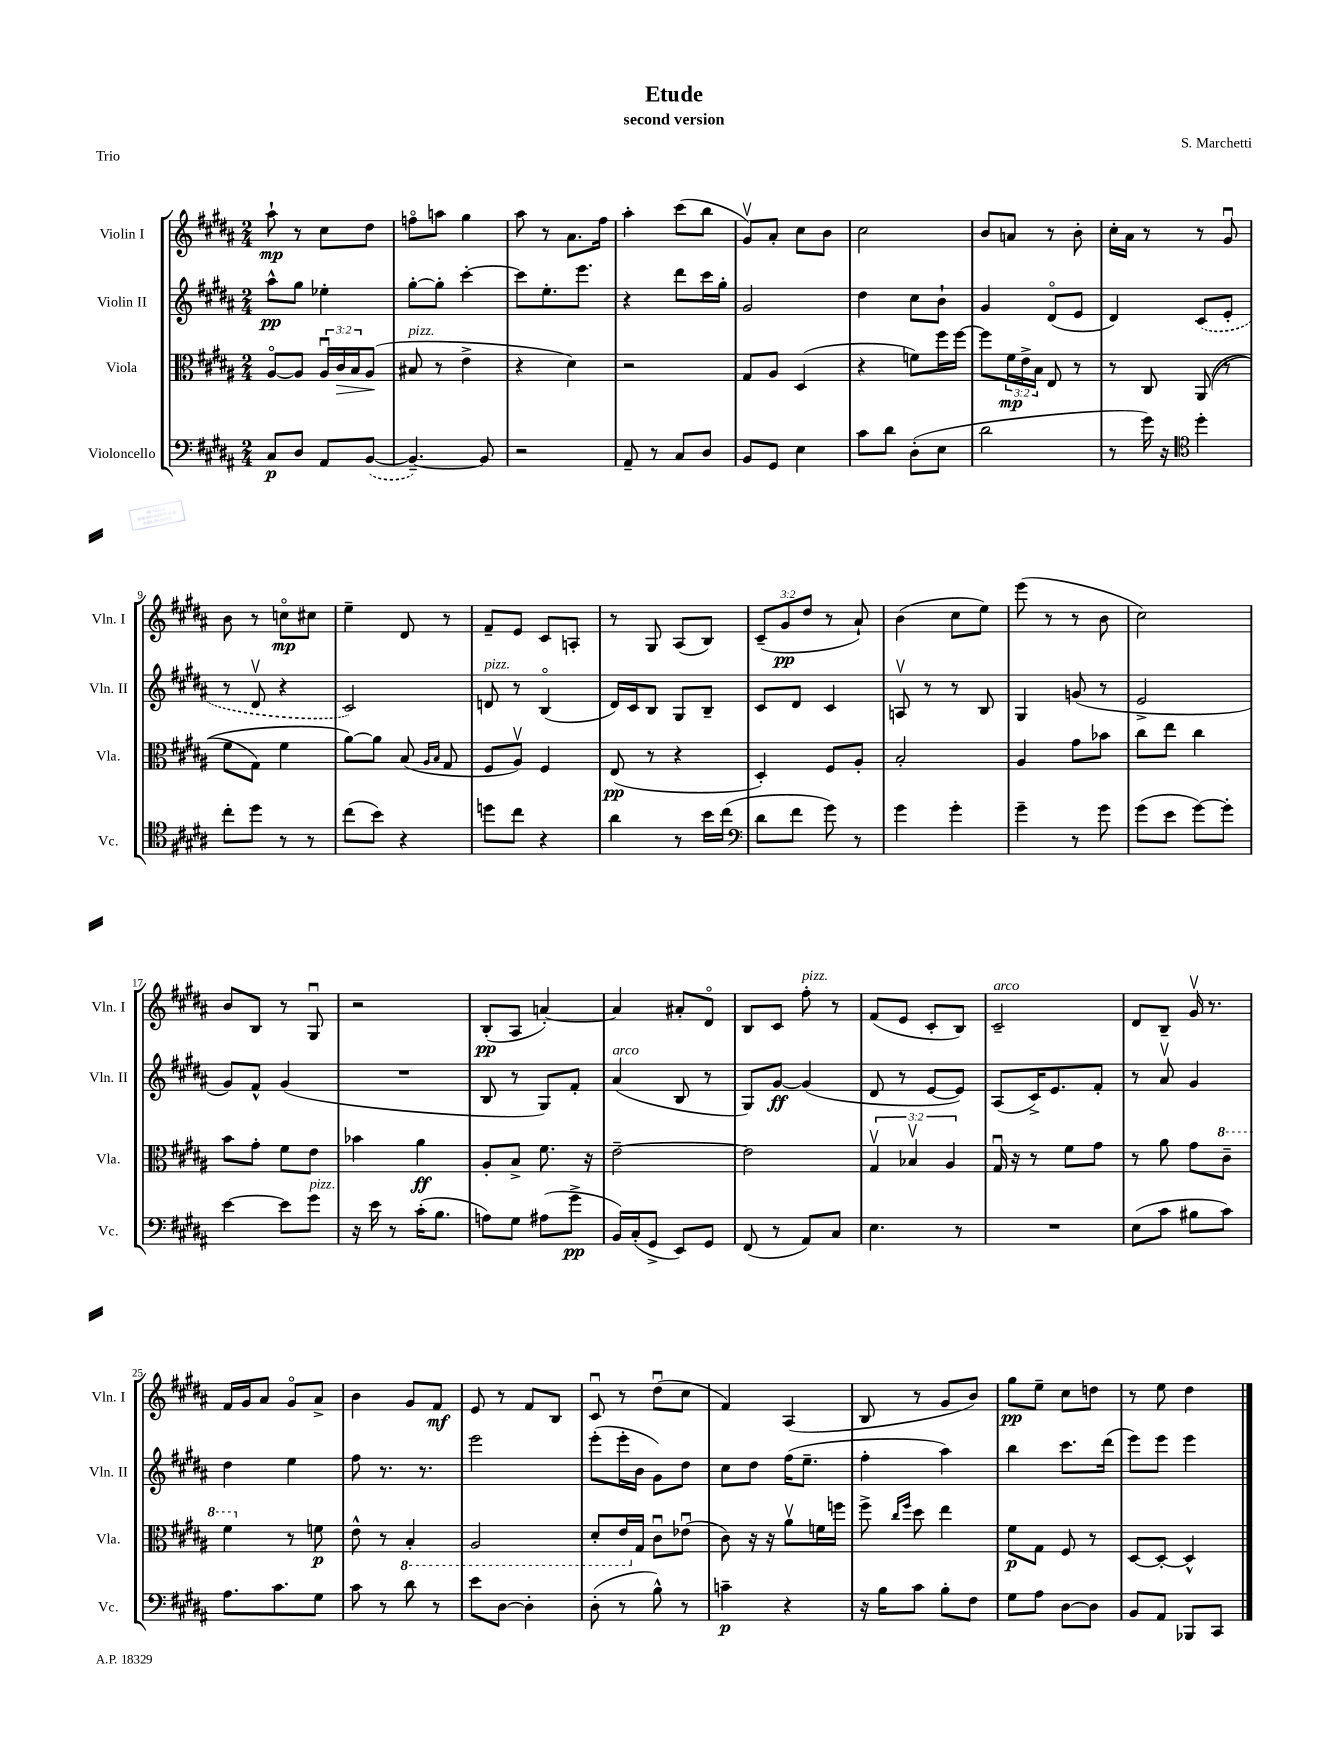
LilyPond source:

\header { title = "Etude" composer = "S. Marchetti" subtitle = "second version" piece = "Trio" }
<<
\new StaffGroup <<
\new Staff = "s0" \with { instrumentName = "Violin I" shortInstrumentName = "Vln. I" } {
    \clef treble \key b \major \numericTimeSignature \time 2/4 \override Staff.TupletNumber.text = #tuplet-number::calc-fraction-text
    ais''8-!\mp r8 cis''8 dis''8 |
    f''8\flageolet a''8 gis''4 |
    ais''8 r8 ais'8. fis''16 |
    ais''4-. cis'''8( b''8 |
    gis'8\upbow) ais'8-. cis''8 b'8 |
    cis''2 |
    b'8 a'8 r8 b'8-. |
    cis''16-. ais'16 r8 r8 gis'8\downbow |
    b'8 r8 c''8\flageolet\mp cis''8 |
    e''4-- dis'8 r8 |
    fis'8-- e'8 cis'8 a8-. |
    r8 gis8 ais8( b8) |
    \tuplet 3/2 { cis'8--( gis'8\pp dis''8 } r8 ais'8-!) |
    b'4( cis''8 e''8) |
    e'''8( r8 r8 b'8 |
    cis''2) |
    b'8 b8 r8 gis8\downbow |
    r2 |
    b8-.\pp( ais8 a'4~-.) |
    a'4 ais'8-. dis'8\flageolet |
    b8 cis'8 fis''8-.^\markup { \italic "pizz." } r8 |
    fis'8( e'8 cis'8-. b8) |
    cis'2--^\markup { \italic "arco" } |
    dis'8 b8-- gis'16\upbow r8. |
    fis'16 gis'16 ais'8 gis'8\flageolet ais'8-> |
    b'4 gis'8 fis'8\mf |
    e'8 r8 fis'8 b8 |
    cis'8\downbow r8 dis''8\downbow( cis''8 |
    fis'4) ais4( |
    b8 r8 gis'8 b'8) |
    gis''8\pp e''8-- cis''8 d''8 |
    r8 e''8 dis''4 \bar "|." |
}
\new Staff = "s1" \with { instrumentName = "Violin II" shortInstrumentName = "Vln. II" } {
    \clef treble \key b \major \numericTimeSignature \time 2/4
    ais''8-^\pp gis''8 ees''4-. |
    gis''8~-. gis''8-. cis'''4~-. |
    cis'''8 e''8.-. e'''8. |
    r4 dis'''8 cis'''16 gis''16-. |
    gis'2 |
    dis''4 cis''8 b'8-! |
    gis'4 dis'8\flageolet( e'8 |
    dis'4) \once \slurDashed cis'8( e'8-. |
    r8 dis'8\upbow r4 |
    cis'2) |
    d'8^\markup { \italic "pizz." } r8 b4\flageolet( |
    dis'16) cis'16 b8 gis8 b8-- |
    cis'8 dis'8 cis'4 |
    a8\upbow r8 r8 b8 |
    gis4 g'8( r8 |
    e'2-> |
    gis'8) fis'8-^ gis'4( |
    R2 |
    b8 r8 gis8) fis'8-. |
    ais'4^\markup { \italic "arco" }( b8 r8 |
    gis8) gis'8~\ff gis'4( |
    dis'8 r8 e'8~ e'8) |
    ais8( cis'16->) e'8. fis'8-. |
    r8 ais'8\upbow gis'4 |
    dis''4 e''4 |
    fis''8 r8. r8. |
    e'''2 |
    e'''8-.( e'''16-. b'16 gis'8) dis''8 |
    cis''8 dis''8 fis''16( e''8.-- |
    fis''4-. ais''4) |
    b''4 cis'''8. dis'''16( |
    e'''8) e'''8 e'''4 \bar "|." |
}
\new Staff = "s2" \with { instrumentName = "Viola" shortInstrumentName = "Vla." } {
    \clef alto \key b \major \numericTimeSignature \time 2/4 \override Staff.TupletNumber.text = #tuplet-number::calc-fraction-text
    ais8~\flageolet ais8 \tuplet 3/2 { ais16\downbow cis'16\> b16 } ais8\!( |
    bis8^\markup { \italic "pizz." } r8 e'4-> |
    r4 dis'4) |
    r2 |
    gis8 ais8 dis4( |
    r4 f'8) fis''16 fis''16~ |
    fis''8 \tuplet 3/2 { fis'16\mp e'16-> b16 } e8 r8 |
    r8 cis8 ais,8(\( r8 |
    fis'8 gis8) fis'4 |
    ais'8~\) ais'8 b8( \grace { ais16 b16 } gis8 |
    fis8 ais8\upbow) fis4 |
    e8\pp( r8 r4 |
    dis4-.) fis8 ais8-. |
    b2-. |
    ais4 gis'8 bes'8 |
    cis''8 e''8 cis''4 |
    b'8 gis'8-. fis'8 e'8 |
    bes'4 ais'4\ff |
    ais8-. b8-> fis'8. r16 |
    e'2~-- |
    e'2 |
    \tuplet 3/2 { gis4\upbow bes4\upbow ais4 } |
    gis16\downbow r16 r8 fis'8 gis'8 |
    r8 ais'8 gis'8 \ottava #1 cis''8-- |
    fis''4 \ottava #0 r8 f'8\p |
    e'8-^ r8 \ottava #-1 b,4-. |
    ais,2 |
    dis8-. e16 \ottava #0 gis16 cis'8\downbow ees'8\downbow( |
    cis'8) r16 r16 ais'8\upbow f'16 f''16 |
    fis''8-> \grace { cis''16 fis''16 } dis''8 e''4 |
    fis'8\p gis8 fis8 r8 |
    dis8~ dis8~-. dis4-^ \bar "|." |
}
\new Staff = "s3" \with { instrumentName = "Violoncello" shortInstrumentName = "Vc." } {
    \clef bass \key b \major \numericTimeSignature \time 2/4
    cis8\p dis8 ais,8 \once \slurDashed b,8~( |
    b,4.~--) b,8 |
    r2 |
    ais,8-- r8 cis8 dis8 |
    b,8 gis,8 e4 |
    cis'8 dis'8 dis8-.( e8 |
    dis'2 |
    r8 gis'16) r16 \clef tenor dis''4-. |
    cis''8-. dis''8 r8 r8 |
    cis''8( b'8) r4 |
    d''8 cis''8 r4 |
    ais'4 r8 b'16 cis''16( |
    \clef bass dis'8 fis'8 gis'8) r8 |
    gis'4 gis'4-. |
    gis'4-- r8 gis'8 |
    gis'8( e'8 gis'8~) gis'8-. |
    e'4~ e'8 gis'8^\markup { \italic "pizz." } |
    r16 e'16 r8 cis'16-.( b8. |
    a8) gis8 ais8( gis'8->\pp |
    b,16) cis16-.( gis,8-> e,8) gis,8 |
    fis,8( r8 ais,8) cis8 |
    e4. r8 |
    R2 |
    e8( cis'8 bis8 cis'8) |
    ais8. cis'8. gis8 |
    cis'8 r8 dis'8 r8 |
    e'8 dis8~ dis4-. |
    dis8-.( r8 b8-^) r8 |
    c'4--\p r4 |
    r16 b16 cis'8 b8-. fis8 |
    gis8 ais8 dis8~ dis8 |
    b,8 ais,8 bes,,8 cis,8 \bar "|." |
}
>>
>>
